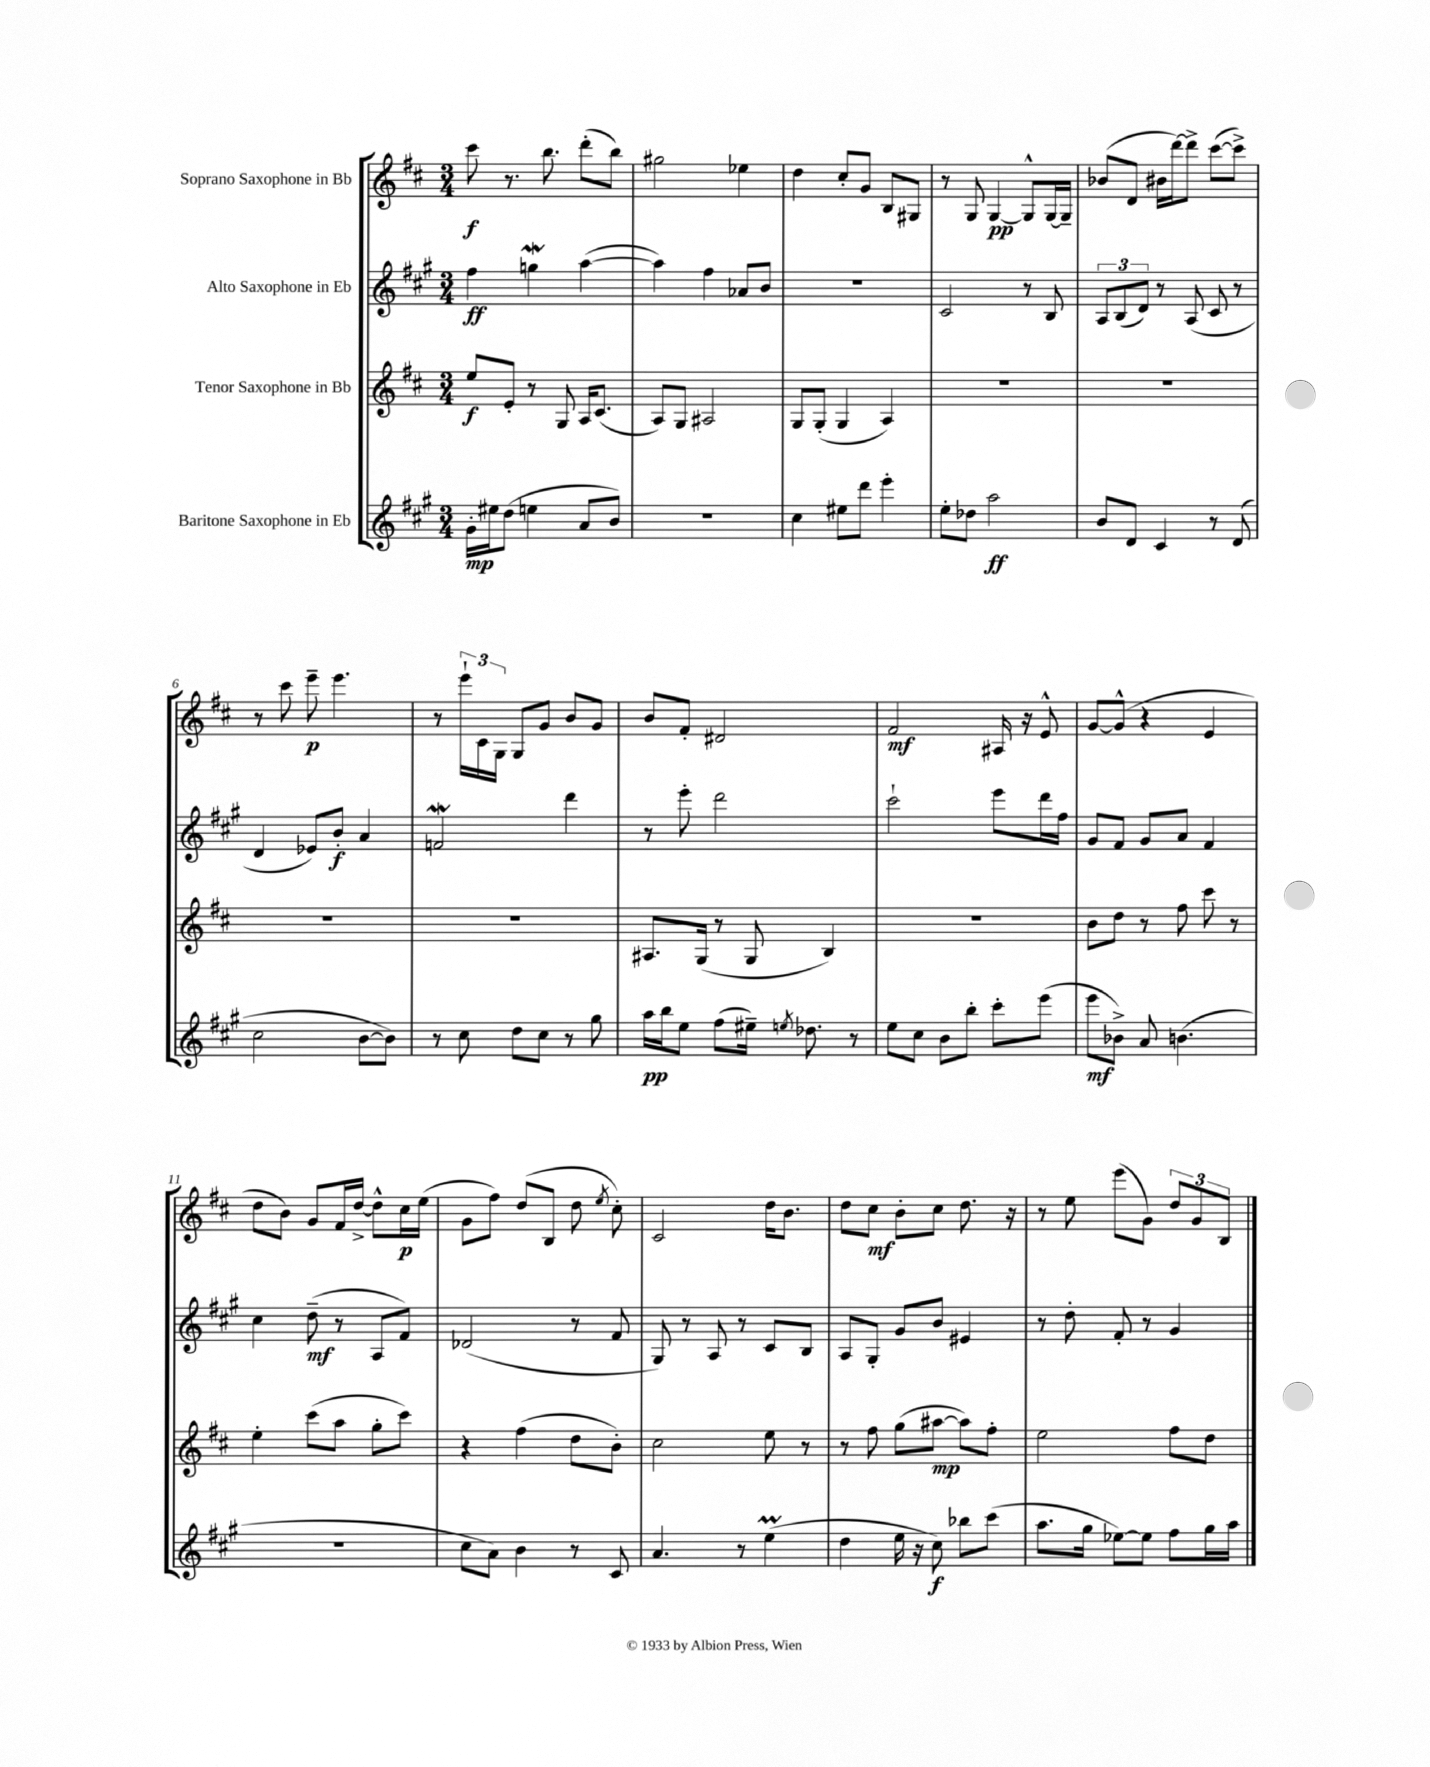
<<
\new StaffGroup <<
\new Staff = "s0" \with { instrumentName = "Soprano Saxophone in Bb" } {
    \clef treble \key d \major \numericTimeSignature \time 3/4
    \autoBeamOff cis'''8\f r8. b''8. d'''8[-.( b''8]) |
    gis''2 ees''4 |
    d''4 cis''8[-. g'8] b8[ gis8] |
    r8 g8 g4~\pp g8[-^ g16~ g16]-- |
    bes'8[( d'8] bis'16[ d'''16~) d'''8]-> cis'''8[~( cis'''8]->) |
    r8 cis'''8 e'''8--\p e'''4. |
    r8 \tuplet 3/2 { e'''16[-! cis'16 g16] } g8[ g'8] b'8[ g'8] |
    b'8[ fis'8]-. dis'2 |
    fis'2\mf ais16 r16 e'8-^ |
    g'8[~ g'8]-^( r4 e'4 |
    d''8[ b'8]) g'8[ fis'16 d''16]~-> d''8[-^ cis''16\p e''16]( |
    g'8[ fis''8]) d''8[( b8] d''8 \acciaccatura { e''8 } cis''8-.) |
    cis'2 d''16[ b'8.] |
    d''8[ cis''8]\mf b'8[-. cis''8] d''8. r16 |
    r8 e''8 e'''8[( g'8]) \tuplet 3/2 { d''8[ g'8 b8] } \bar "|." |
}
\new Staff = "s1" \with { instrumentName = "Alto Saxophone in Eb" } {
    \clef treble \key a \major \numericTimeSignature \time 3/4
    \autoBeamOff fis''4\ff g''4\mordent a''4~( |
    a''4) fis''4 aes'8[ b'8] |
    R2. |
    cis'2 r8 b8 |
    \tuplet 3/2 { a8[ b8( d'8]) } r8 a8( cis'8 r8 |
    d'4 ees'8[) b'8]-.\f a'4 |
    f'2\mordent d'''4 |
    r8 e'''8-. d'''2 |
    cis'''2-! e'''8[ d'''16 fis''16] |
    gis'8[ fis'8] gis'8[ a'8] fis'4 |
    cis''4 d''8--\mf( r8 a8[ fis'8]) |
    des'2( r8 fis'8 |
    gis8) r8 a8 r8 cis'8[ b8] |
    a8[ gis8]-. gis'8[ b'8] eis'4 |
    r8 d''8-. fis'8-. r8 gis'4 \bar "|." |
}
\new Staff = "s2" \with { instrumentName = "Tenor Saxophone in Bb" } {
    \clef treble \key d \major \numericTimeSignature \time 3/4
    \autoBeamOff e''8[\f e'8]-. r8 g8 a16[ cis'8.]( |
    a8[) g8] ais2 |
    g8[ g8]-.( g4 a4) |
    R2. |
    R2. |
    R2. |
    R2. |
    ais8.[ g16]( r8 g8 b4) |
    R2. |
    b'8[ d''8] r8 fis''8 cis'''8 r8 |
    e''4-. cis'''8[( a''8] g''8[-. cis'''8]) |
    r4 fis''4( d''8[ b'8]-.) |
    cis''2 e''8 r8 |
    r8 fis''8 g''8[( ais''8]~\mp ais''8[) fis''8]-. |
    e''2 fis''8[ d''8] \bar "|." |
}
\new Staff = "s3" \with { instrumentName = "Baritone Saxophone in Eb" } {
    \clef treble \key a \major \numericTimeSignature \time 3/4
    \autoBeamOff gis'16[-.\mp eis''16 d''8]( e''4 a'8[ b'8]) |
    R2. |
    cis''4 eis''8[ d'''8] e'''4-. |
    e''8[-. des''8] a''2\ff |
    b'8[ d'8] cis'4 r8 d'8( |
    cis''2 b'8[~ b'8]) |
    r8 cis''8 d''8[ cis''8] r8 gis''8 |
    a''16[\pp b''16 e''8] fis''8[( eis''16]--) \acciaccatura { e''8 } des''8. r8 |
    e''8[ cis''8] b'8[ b''8]-. cis'''8[-. e'''8]( |
    e'''8[\mf bes'8]->) a'8 b'4.( |
    R2. |
    cis''8[ a'8]) b'4 r8 cis'8 |
    a'4. r8 e''4\prall( |
    d''4 e''16 r16 cis''8\f) bes''8[ cis'''8]( |
    a''8.[ gis''16] ees''8[~) ees''8] fis''8[ gis''16 a''16] \bar "|." |
}
>>
>>
